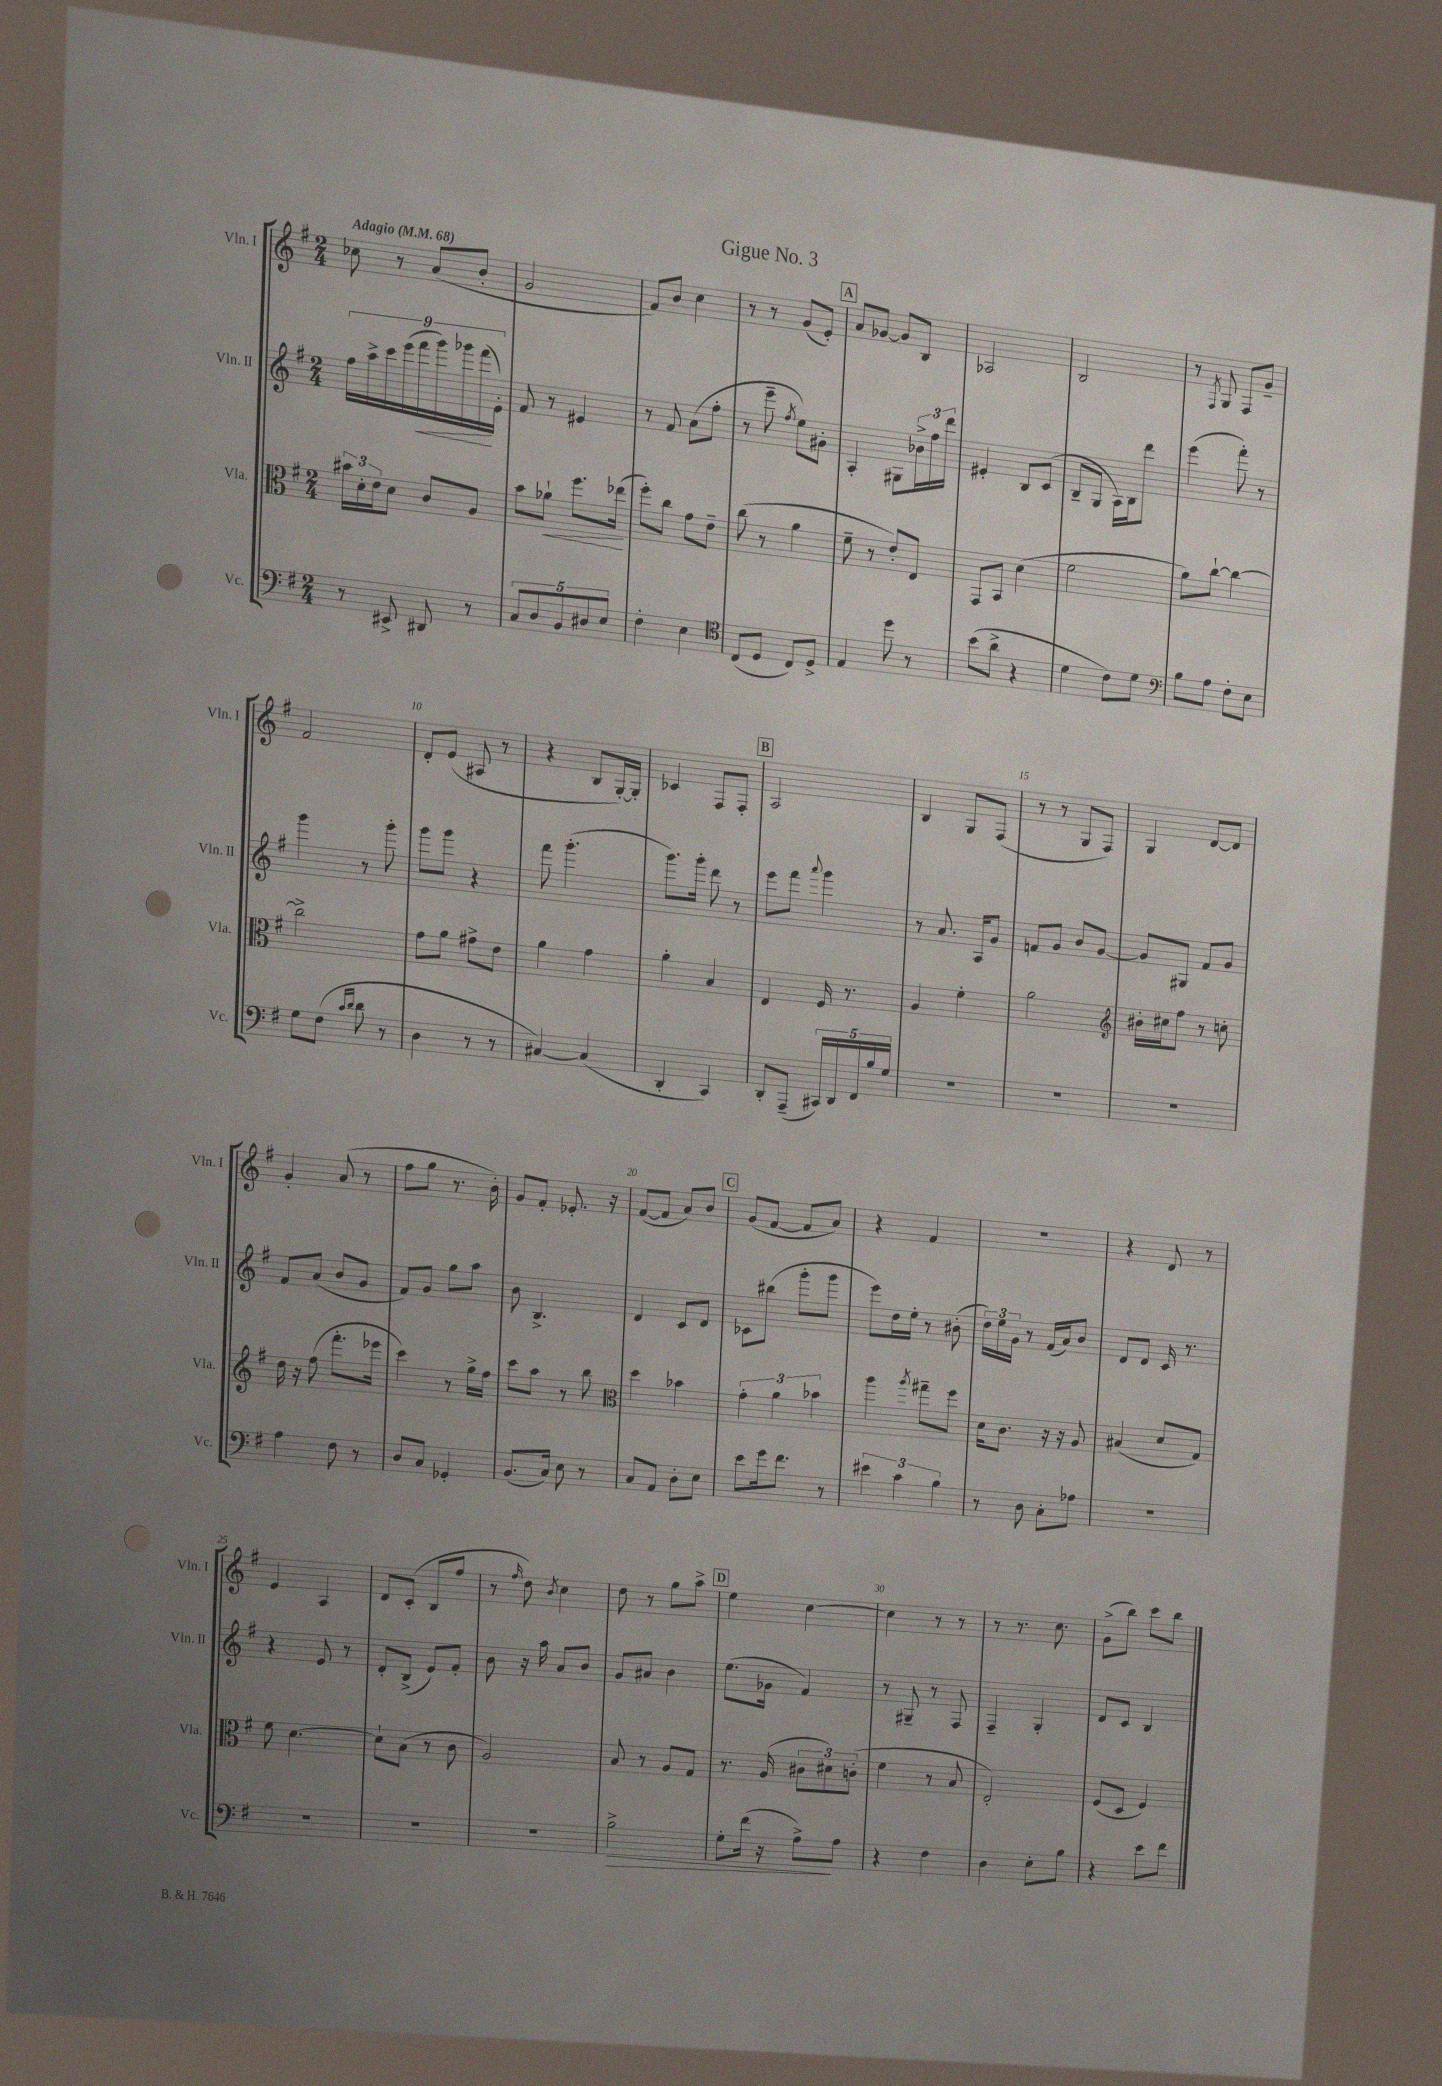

**kern	**kern	**kern	**kern
*staff4	*staff3	*staff2	*staff1
*clefF4	*clefC3	*clefG2	*clefG2
*k[f#]	*k[f#]	*k[f#]	*k[f#]
*M2/4	*M2/4	*M2/4	*M2/4
*MM68	*MM68	*MM68	*MM68
8r	24b#	18ff#	8cc-
.	24d'	.	.
.	.	18aa^	.
.	24e	.	.
.	.	18ccc	.
8EE#^	8d	.	8r
.	.	(18eee	.
.	.	18fff#	.
8DD#	8c	.	(8a
.	.	18ggg)	.
.	.	18ggg-	.
8r	8A	.	8b'
.	.	(18fff#	.
.	.	18e')	.
=	=	=	=
10C	8b	8f#	2g
10D	.	.	.
.	8a-`	8r	.
10BB	.	.	.
.	8.ff#	4e#	.
10D#	.	.	.
10E	.	.	.
.	(16ee-	.	.
=	=	=	=
4F#'	8ff#')	8r	8f#)
.	8cc	8f#	8b
4E	8g	(8a	4cc
.	8e~	8ff#'	.
=	=	=	=
*clefC4	*	*	*
(8C	(8cc	8r	8r
8D	8r	8eee~	8r
.	.	8qff#	.
8C)	4a	8ee)	(8g
8D^	.	8g#'	8e')
=	=	=	=
4E	8f#~	4A'	8a
.	8r	.	[8g-
8dd	8e')	8G#	8g-]
8r	8E	24b-^	8B
.	.	24ff#	.
.	.	24ddd	.
=	=	=	=
(8b	8GG	4e#'	2A-
8a^	8BB	.	.
4r	(4d	8B	.
.	.	(8c	.
=	=	=	=
4d	2f#	8B~	2B
.	.	8G	.
8c)	.	16A)	.
.	.	16B	.
8d	.	8ddd	.
=	=	=	=
*clefF4	*	*	*
8B	8a)	(4eee	8r
.	.	.	8qF#
8A	[8cc`	.	8G
8F#'	4cc_	8fff#')	8F#
8E	.	8r	8g~
=	=	=	=
8G	2cc^]	4ggg	2f#
(8F#	.	.	.
16qqc	.	.	.
16qqd	.	.	.
8d	.	8r	.
8r	.	8ggg'	.
=	=	=	=
4D	8g	8ggg	8d'
.	8a	8ggg	(8e
8r	8g#^	4r	8A#
8r	8e	.	8r
=	=	=	=
[4C#)	4a	8fff#	4r
.	.	(4.ggg'	.
(4C#]	4g	.	8B
.	.	.	[16G')
.	.	.	16G']
=	=	=	=
4DD'	4a'	8.ggg)	4c-
.	.	16ggg'	.
4CC)	4B	8ddd	8F#
.	.	8r	8F#'
=	=	=	=
8DD'	4E	8eee	2A
(8AAA~	.	8fff#	.
.	.	8qqaaa	.
20CC#)	16F#	4ggg	.
20DD	.	.	.
.	8.r	.	.
20FF#	.	.	.
20B	.	.	.
20G	.	.	.
=	=	=	=
2r	4A	8r	4B
.	.	8.a	.
.	4f#'	.	8G
.	.	16A	.
.	.	8g	(8F#
=	=	=	=
2r	2a	8f	8r
.	.	8g	8r
.	.	8b	8G
.	.	[8g	8F#)
=	=	=	=
*	*clefG2	*	*
2r	16b#'	8g]	4G
.	16cc#	.	.
.	8ff#	8G#	.
.	8r	8f#	[8d
.	8cc'	8g	8d]
=	=	=	=
4A	16dd	8f#	4g'
.	16r	.	.
.	(8ff#	(8a	.
8F#	8.fff#'	8b	(8a
8r	.	8g	8r
.	16eee-	.	.
=	=	=	=
8D	4ccc)	8f#)	8ff#
8C	.	8g	8gg
4GG-'	8r	8gg	8.r
.	16gg^	8aa	.
.	16ff#	.	16b')
=	=	=	=
(8.BB	8ccc	8b	8g
.	8aa	4.B^	8f#'
16C)	.	.	.
8E	8r	.	8.e-'
8r	8bb	.	.
.	.	.	16r
=	=	=	=
*	*clefC3	*	*
8C	4dd	4d	([8f#
8AA	.	.	8f#]
8D'	4b-	8c	8a)
8E	.	8d	8b
=	=	=	=
8e	6g'	8c-	(8g
16g	.	(8bb#	[8f#
.	6a	.	.
8.f#	.	.	.
.	.	8ggg'	8f#]
.	6b-	.	.
8r	.	8ggg	8a)
=	=	=	=
6e#	4aa	8eee)	4r
.	.	16dd	.
6c	.	.	.
.	.	16ee'	.
.	8qaa	.	.
.	8gg#~	8r	4f#
6B	.	.	.
.	8ff#	(8b#'	.
=	=	=	=
8r	16d	24dd)	2r
.	.	24ee	.
.	8.c	.	.
.	.	24g	.
8D	.	8r	.
8C'	16r	(16f#	.
.	16r	16a)	.
8A-	8A	8b	.
=	=	=	=
2r	(4B#	8d	4r
.	.	8d	.
.	8d	16c	8d
.	.	8.r	.
.	8G)	.	8r
=	=	=	=
2r	8f#	4r	4e
.	[4.d	.	.
.	.	8e	4A
.	.	8r	.
=	=	=	=
2r	8d`]	8d'	8d
.	(8B	(8B^	(8c'
.	8r	8e)	8B
.	8c	8f#'	8ff#
=	=	=	=
2r	2A)	8b	8r
.	.	.	16qqff#
.	.	16r	8dd)
.	.	16aa	.
.	.	.	8qb
.	.	8a	4cc
.	.	8b	.
=	=	=	=
2B^	8B	8g	8dd
.	8r	8a#	8r
.	8A	4b	8gg
.	8G	.	8aa^
=	=	=	=
8G'	8.r	(8.ee	4ee
(16f#	.	.	.
16r	(16A	16g-	.
8A^)	12c#	4f#)	[4cc
.	12d#)	.	.
8A	.	.	.
.	(12c'	.	.
=	=	=	=
4r	4f#	8r	4cc]
.	.	8G#~	.
4F#	8r	8r	8r
.	8B	8F#	8r
=	=	=	=
4D	2E')	4F#~	8r
.	.	.	8.r
8E'	.	4G'	.
.	.	.	8.cc
8B	.	.	.
=	=	=	=
4r	(8F#	8d	(8g^
.	8D	8c	8bb)
8e	4F#)	4B	8ccc
8f#	.	.	8bb
==	==	==	==
*-	*-	*-	*-
